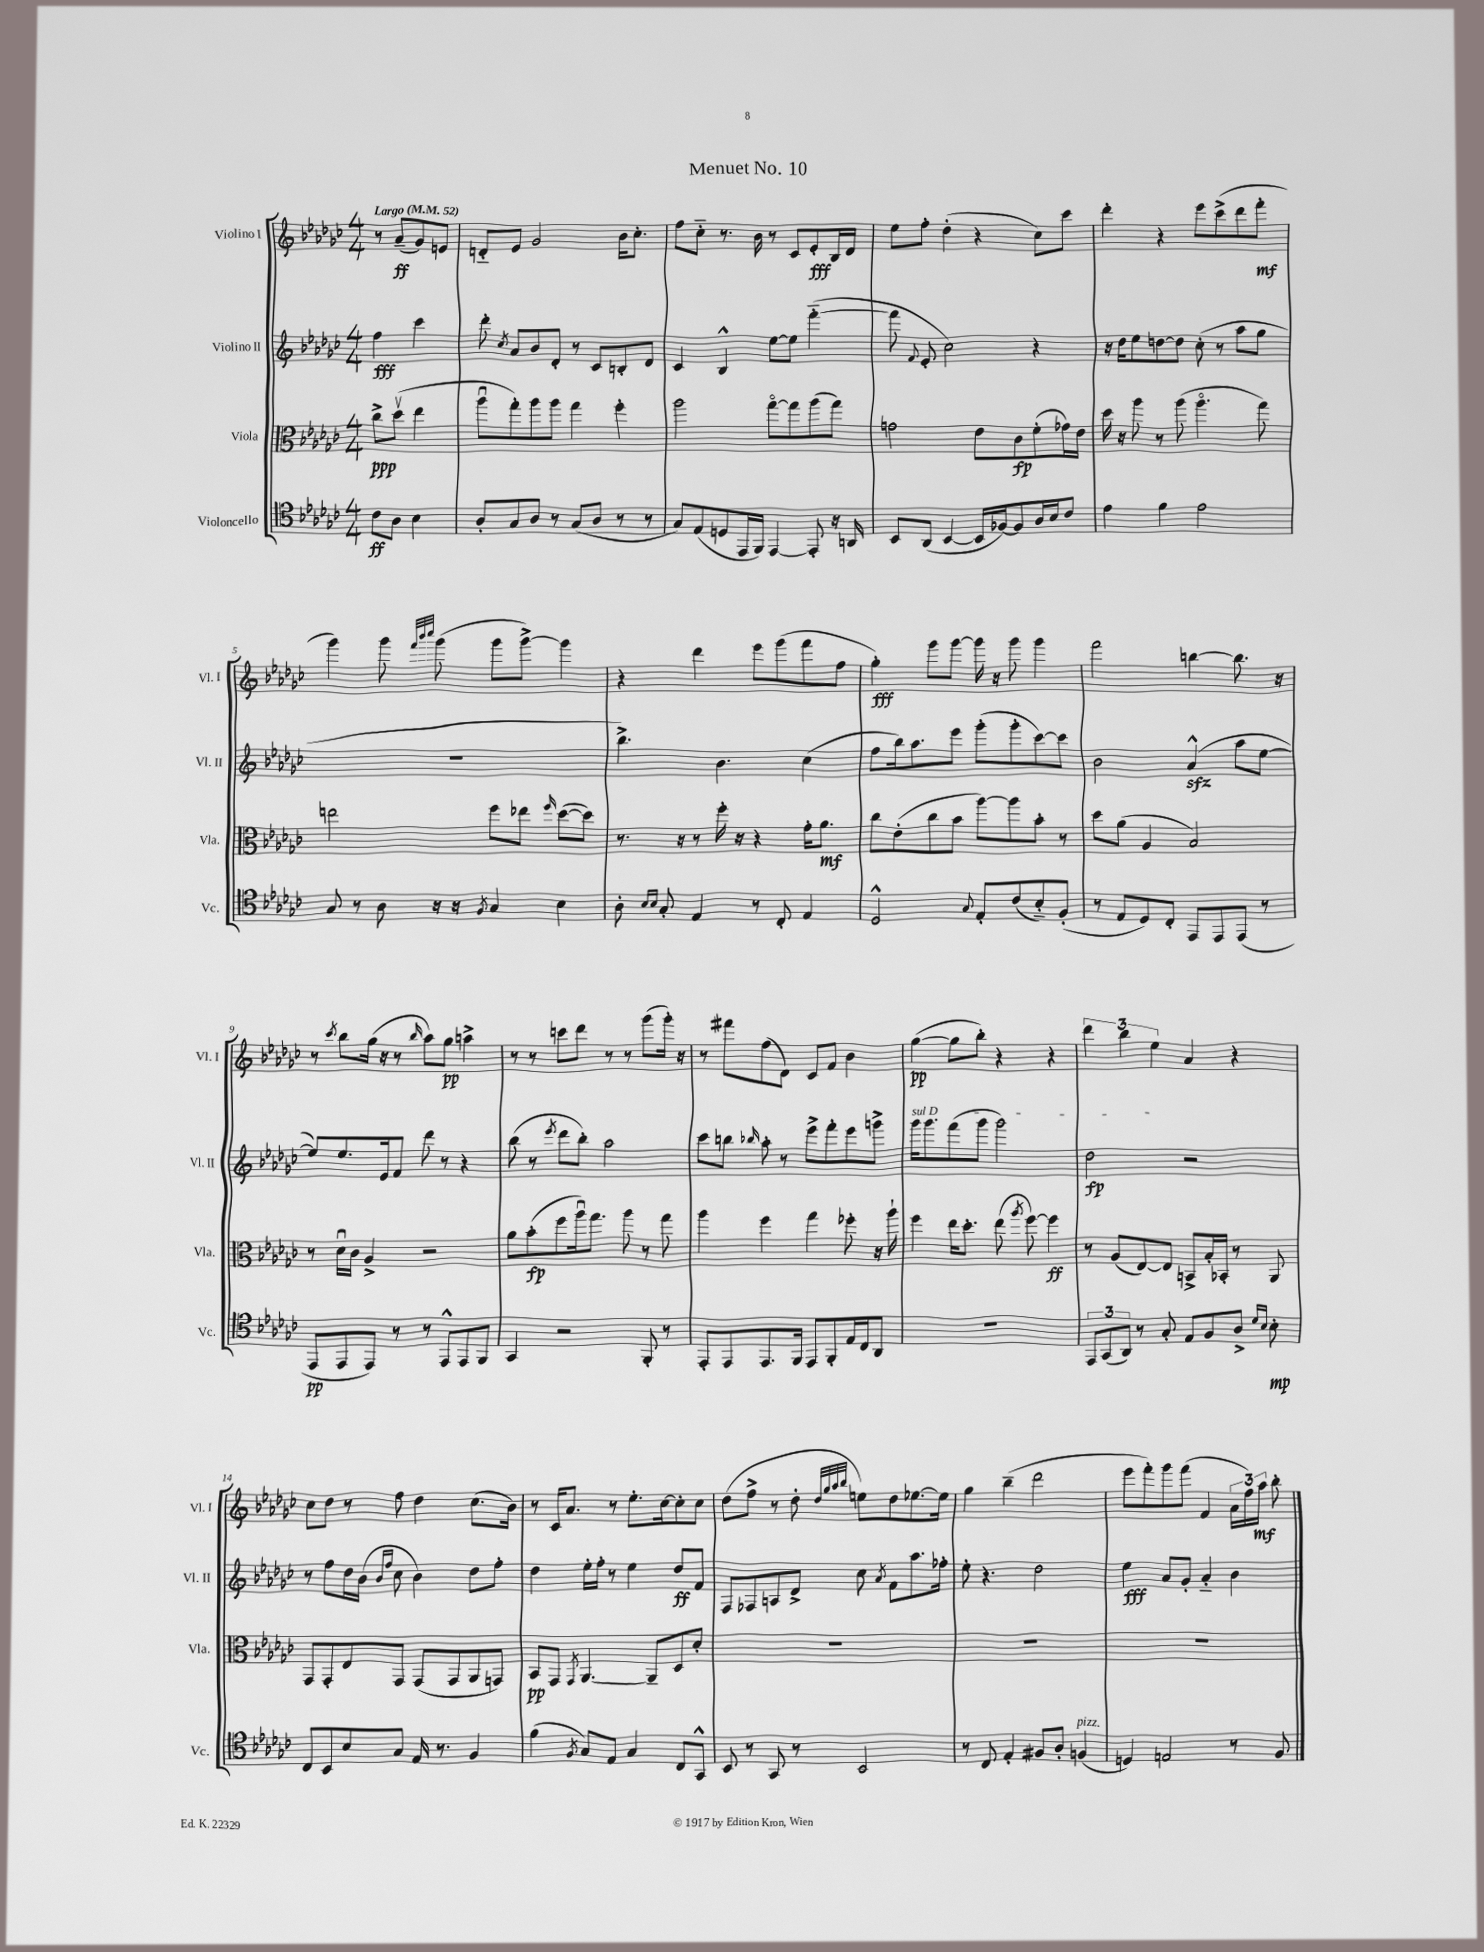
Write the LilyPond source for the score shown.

\header { title = "Menuet No. 10" }
<<
\new StaffGroup <<
\new Staff = "s0" \with { instrumentName = "Violino I" shortInstrumentName = "Vl. I" } {
    \clef treble \key ges \major \numericTimeSignature \time 4/4 \partial 2 \tempo "Largo" 4 = 52
    \autoBeamOff r8 aes'8[--\ff( ges'8) e'8] |
    d'8[-_ ees'8] ges'2 bes'16[ ces''8.]-. |
    f''8[ ces''8]-_ r8. bes'16 r8 ces'8[ ees'8-.\fff bes16 des'16] |
    ees''8[ f''8]-. des''4-.( r4 ces''8[) ces'''8] |
    des'''4-. r4 ees'''8[ ces'''8->( des'''8 f'''8]-.\mf |
    ges'''4) ges'''8 \grace { f'''32[ bes'''32 ces''''32] } ges'''8( ges'''8[ ges'''8]~->) ges'''4 |
    r4 des'''4 ees'''8[ ges'''8( f'''8 f''8] |
    ges''4-.\fff) ges'''8[ ges'''8]~ ges'''16 r16 ges'''8 ges'''4 |
    f'''2 b''4~ b''8. r16 |
    r8 \acciaccatura { ces'''8 } bes''8[ ges''16]( r16 r8 \grace { bes''16 } aes''8[) ges''8]\pp a''4-> |
    r8 r8 c'''8[ des'''8] r8 r8 ges'''8[( ges'''16]-.) r16 |
    r8 fis'''8[ f''8( des'8]) ces'8[ f'8] bes'4 |
    ges''4~\pp( ges''8[ bes''8]-.) r4 r4 |
    \tuplet 3/2 { des'''4 bes''4 ees''4 } aes'4 r4 |
    ces''8[ des''8] r8 f''8 des''4 ces''8.[( bes'16]) |
    r8 ces'16[ aes'8.] r8 ees''8.[-. ces''16~ ces''8-. ces''8] |
    des''8[( f''8]-> r8 des''8-. \grace { des''32[ ges''32 aes''32 bes''32] } e''8[) des''8 ees''8.~ ees''16] |
    ges''4 bes''4--( des'''2 |
    ees'''8[ f'''8-.) ges'''8 f'''8]( f'4 \tuplet 3/2 { aes'16[ f''16) aes''16]\mf } bes''8-. \bar "|." |
}
\new Staff = "s1" \with { instrumentName = "Violino II" shortInstrumentName = "Vl. II" } {
    \clef treble \key ges \major \numericTimeSignature \time 4/4 \partial 2
    \autoBeamOff f''4\fff ces'''4 |
    des'''8-. \acciaccatura { ces''8 } aes'8[ bes'8 des'8]-. r8 ces'8[ b8-. des'8] |
    ces'4 bes4-^ ees''8[~ ees''8] f'''4~-_( |
    f'''8 \appoggiatura { f'8 } ees'8-. ces''2) r4 |
    r16 des''16[ ees''8 d''8~ d''8] ces''8-.( r8 aes''8[ ges''8] |
    R1 |
    bes''4.->) bes'4. ces''4( |
    f''8[ bes''16) aes''8. ees'''8] ges'''8[-.( ges'''8-. ces'''8~) ces'''8] |
    bes'2 aes'4-^\sfz( aes''8[ ees''8]~ |
    ees''8[) ees''8. ees'16 f'8] des'''8 r8 r4 |
    bes''8( r8 \acciaccatura { ees'''8 } des'''8[ bes''8]-.) aes''2 |
    ces'''8[ b''8] \grace { bes''16 } aes''8-. r8 ees'''8[-> f'''8-. ees'''8 g'''8]-> |
    \once \override TextSpanner.bound-details.left.text = \markup { \italic "sul D" } ges'''16[\startTextSpan ges'''8. f'''8( ges'''8] ges'''2) |
    des''2\fp\stopTextSpan r2 |
    r8 f''8[ des''16 bes'16]( \grace { bes'16[ f''16] } ces''8 bes'4) des''8[ f''8]-. |
    des''4 ees''16[-. f''16]-. r8 ees''4 des''8[\ff f'8] |
    f8[ fes8 a8 des'8]-> ces''8 \acciaccatura { aes'8 } f'8[ aes''8. fes''16]-. |
    ees''8-. r4. des''2 |
    ees''4\fff aes'8[ ges'8]-. aes'4-_ bes'4 \bar "|." |
}
\new Staff = "s2" \with { instrumentName = "Viola" shortInstrumentName = "Vla." } {
    \clef alto \key ges \major \numericTimeSignature \time 4/4 \partial 2
    \autoBeamOff ces''8[->\ppp des''8]\upbow( ees''4 |
    aes''8[\downbow ges''8-.) aes''8 aes''8] ges''4 f''4-. |
    aes''2 ges''8[~\flageolet ges''8 aes''8( ges''8]) |
    g'2 ees'8[ ces'8\fp f'8-.( ges'16) ees'16] |
    des''16 r16 aes''8 r8 aes''8( aes''4.\flageolet ges''8) |
    e''2 f''8[ ees''8] \grace { f''16 } des''8[~( des''8]) |
    r8. r16 r8 f''16-. r16 r4 ges'16[-. aes'8.]\mf |
    ces''8[ ees'8-.( ces''8 bes'8] aes''8[~) aes''8 bes'8]-. r8 |
    des''8[ aes'8]( aes4 bes2) |
    r8 des'16[\downbow ces'16] aes4-> r2 |
    aes'8[ bes'8-.\fp( f''8 aes''16\downbow) ges''8.] aes''8 r8 ges''8 |
    aes''4 f''4 ges''4 fes''8-. r16 aes''16-! |
    f''4 ees''16[ des''8.]-. ees''8( \acciaccatura { aes''8 } f''8~) f''4\ff |
    r8 aes8[( ees8~) ees8] b,8[-> bes16-. bes,16]-. r8 aes,8 |
    ges,8[ ges,8-. ees8 ges,8] ges,8[( ges,8 aes,8 g,8]) |
    bes,8[\pp ges,8] \acciaccatura { ges,8 } aes,4.~ aes,8[-- des8 des'8]-. |
    R1 |
    R1 |
    R1 \bar "|." |
}
\new Staff = "s3" \with { instrumentName = "Violoncello" shortInstrumentName = "Vc." } {
    \clef tenor \key ges \major \numericTimeSignature \time 4/4 \partial 2
    \autoBeamOff ces'8[\ff aes8] bes4 |
    aes8[-. ges8 aes8] r8 ges8[( aes8] r8 r8 |
    ges8[) ees8( d8 ees,16 f,16]) ees,4~ ees,8-. r16 a,16 |
    bes,8[ aes,8]( bes,4~ bes,16[ fes16~) fes8 aes16 bes16 ces'8] |
    ees'4 f'4 ees'2 |
    ges8 r8 aes8 r16 r16 \acciaccatura { f8 } ges4 bes4 |
    aes8-. \grace { bes16[ bes16] } ges8-. ees4 r8 ces8-. ees4 |
    des2-^ \appoggiatura { ges8 } ees8[-. ces'8( bes8-_) f8]-.( |
    r8 ees8[ des8) ces8]-. ees,8[ ees,8 ees,8]( r8 |
    ees,8[\pp ees,8 ees,8]) r8 r8 ees,8[-^ ees,8 f,8] |
    ges,4 r2 f,8-. r8 |
    ees,8[-. ees,8 ees,8. f,16] ees,8[ f,8-. ees16 ces16 aes,8] |
    R1 |
    \tuplet 3/2 { ees,8[ ges,8( aes,8]) } r8 ges8-. ees8[ f8 aes8]-> \grace { des'16[ bes16] } bes8-.\mp |
    ces8[ bes,8 bes8 ges8] ees16 r8. f4 |
    f'4( \acciaccatura { f8 } ges8[) ees8] ges4 ces8[ ges,8]-^ |
    bes,8 r8 ges,8 r8 bes,2 |
    r8 ces8 ees4-. fis8[ aes8]-. f4^\markup { \italic "pizz." }( |
    d4) e2 r8 f8 \bar "|." |
}
>>
>>
